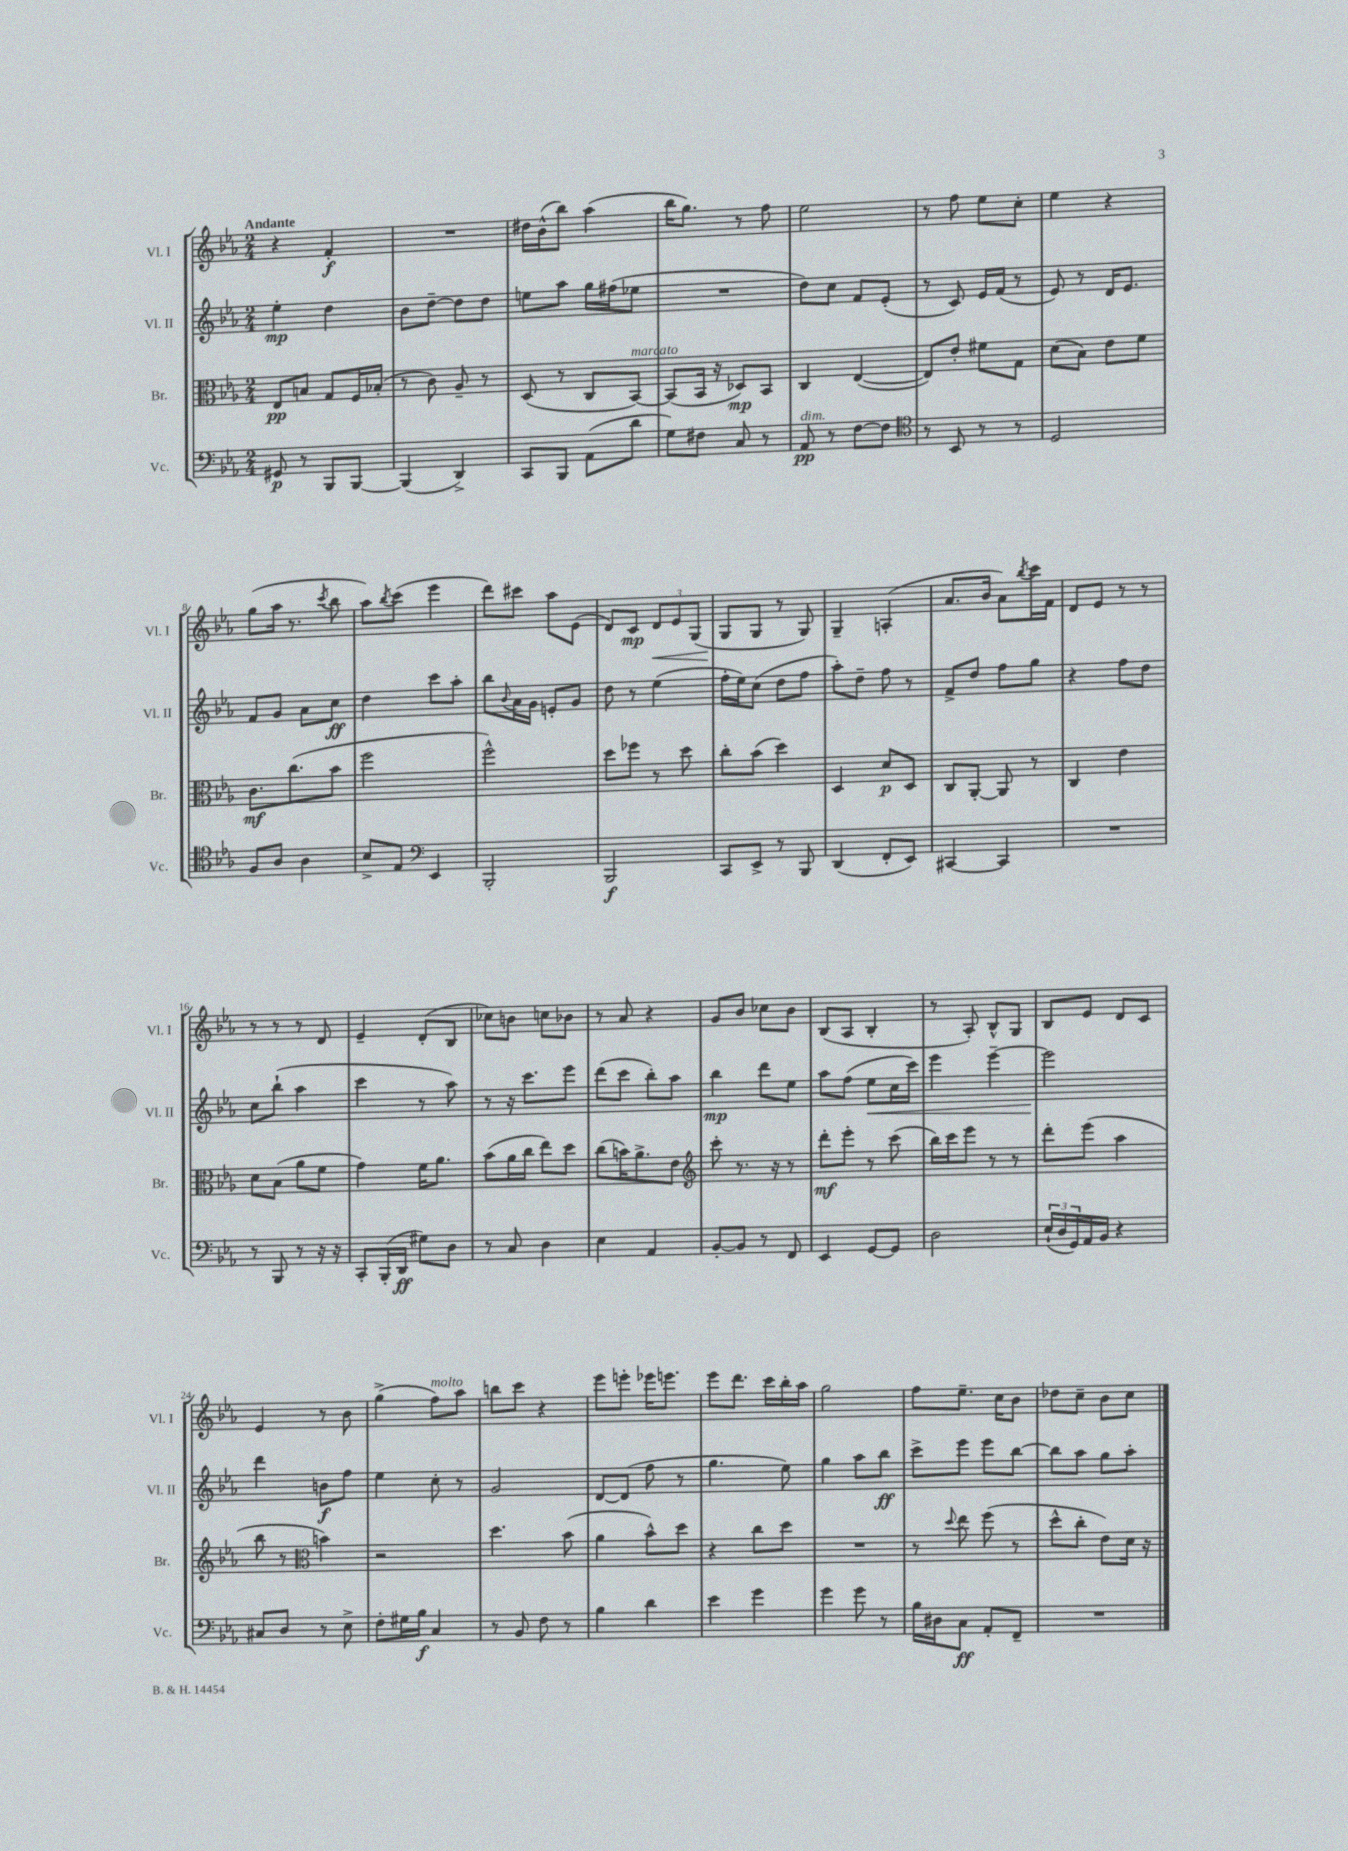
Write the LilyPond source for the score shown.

<<
\new StaffGroup <<
\new Staff = "s0" \with { instrumentName = "Vl. I" shortInstrumentName = "Vl. I" } {
    \clef treble \key ees \major \numericTimeSignature \time 2/4 \tempo "Andante"
    r4 f'4-.\f |
    R2 |
    dis''16 bes'16-^( bes''8) aes''4( |
    bes''16 g''8.) r8 f''8 |
    ees''2 |
    r8 f''8 ees''8 c''8-. |
    ees''4 r4 |
    g''8( aes''16 r8. \acciaccatura { c'''8 } bes''8 |
    aes''8) \acciaccatura { bes''8 } c'''8( ees'''4 |
    d'''8) cis'''8 aes''8 ees'8( |
    d'8) c'8\mp \tuplet 3/2 { d'8\< ees'8 g8( } |
    g8\! g8 r8 g8) |
    g4-- a4-.( |
    aes'8. bes'16 aes'8) \acciaccatura { bes''8 } c'''16 f'16 |
    d'8 ees'8 r8 r8 |
    r8 r8 r8 d'8 |
    ees'4-- d'8-.( bes8 |
    ces''8) b'8 c''8 bes'8 |
    r8 aes'8 r4 |
    g'8 bes'8 ces''8 bes'8 |
    bes8( aes8 bes4-. |
    r8 aes8-.) bes8-^ g8 |
    bes8 ees'8 d'8 c'8 |
    ees'4 r8 bes'8 |
    g''4->( f''8^\markup { \italic "molto" }) aes''8 |
    b''8 c'''8 r4 |
    ees'''8 e'''8-. ees'''16 e'''8. |
    ees'''8 d'''8. c'''16 bes''16-. aes''16 |
    g''2 |
    f''8 ees''8.-- c''16 bes'8 |
    des''8 c''8-- bes'8 c''8 \bar "|." |
}
\new Staff = "s1" \with { instrumentName = "Vl. II" shortInstrumentName = "Vl. II" } {
    \clef treble \key ees \major \numericTimeSignature \time 2/4
    ees''4-.\mp d''4 |
    bes'8 d''8~-- d''8 d''8 |
    e''8 aes''8 g''16 fis''16( ees''8 |
    R2 |
    d''8) c''8 f'8 ees'8-.( |
    r8 c'8) ees'16 f'16( r8 |
    ees'8) r8 d'16 ees'8. |
    f'8 g'8 aes'8 c''8\ff |
    d''4 c'''8 aes''8-. |
    bes''8 \appoggiatura { bes'8 } aes'16 g'16 e'8-. g'8 |
    d''8 r8 ees''4( |
    f''16-. ees''16) c''8( d''8 f''8 |
    aes''8-.) d''8-- f''8 r8 |
    f'8-> d''8 f''8 g''8 |
    r4 f''8 d''8 |
    c''8 bes''8-!( aes''4 |
    c'''4 r8 aes''8) |
    r8 r16 c'''8. ees'''8 |
    d'''8( c'''8 bes''8-.) aes''8 |
    bes''4\mp d'''8 ees''8 |
    aes''8 f''8( ees''8\< c''16 c'''16) |
    ees'''4 ees'''4~-- |
    ees'''2\! |
    d'''4 b'8\f f''8 |
    ees''4 c''8-. r8 |
    g'2 |
    d'8~ d'8( f''8 r8 |
    g''4. ees''8) |
    g''4 aes''8 bes''8\ff |
    c'''8-> ees'''8 ees'''8 bes''8~ |
    bes''8 aes''8 g''8 aes''8-. \bar "|." |
}
\new Staff = "s2" \with { instrumentName = "Br." shortInstrumentName = "Br." } {
    \clef alto \key ees \major \numericTimeSignature \time 2/4
    ees8\pp b8 g8 f16 bes16-.( |
    r8 c'8) aes8-- r8 |
    d8( r8 c8 bes,8~^\markup { \italic "marcato" }) |
    bes,8( bes,16 r16 des8\mp) bes,8 |
    c4 ees4~( |
    ees8) ees'8-. fis'8 g8 |
    d'8( bes8) ees'8 f'8 |
    c'8.\mf c''8.( bes'8 |
    f''2 |
    f''2-^) |
    d''8 fes''8 r8 d''8 |
    c''8-. bes'8( d''4) |
    d4 d'8\p d8 |
    c8 aes,8~-. aes,8 r8 |
    c4 ees'4 |
    d'8 bes8( aes'8 f'8 |
    g'4) f'16 aes'8. |
    bes'8( aes'16 c''16 ees''8) d''8 |
    c''8( b'16) aes'8.-> ees'8 |
    \clef treble c'''8-. r8. r16 r8 |
    d'''8-.\mf ees'''8-. r8 c'''8( |
    bes''16) c'''16 ees'''8 r8 r8 |
    d'''8-. ees'''8( aes''4 |
    bes''8 r8 \clef alto b'4) |
    r2 |
    d''4. bes'8( |
    aes'4 bes'8-^) d''8 |
    r4 c''8 d''8 |
    R2 |
    r8 \appoggiatura { d''8 } ees''8 f''8( r8 |
    d''8-^ c''8-. ees'8) d'16 r16 \bar "|." |
}
\new Staff = "s3" \with { instrumentName = "Vc." shortInstrumentName = "Vc." } {
    \clef bass \key ees \major \numericTimeSignature \time 2/4
    gis,8\p r8 bes,,8 bes,,8~ |
    bes,,4( d,4->) |
    c,8 bes,,8 aes,8( d'8 |
    g8) fis8 c8 r8 |
    aes,8\pp^\markup { \italic "dim." } r8 f8~ f8 |
    \clef tenor r8 bes,8 r8 r8 |
    d2 |
    f8 aes8 aes4 |
    bes8-> ees8 \clef bass ees,4 |
    bes,,2-. |
    bes,,2\f |
    c,8 ees,8-> r8 bes,,8 |
    d,4( f,8-. ees,8) |
    cis,4~ cis,4 |
    R2 |
    r8 bes,,8 r8 r16 r16 |
    c,8-. bes,,16-.( d,16\ff gis8) d8 |
    r8 c8 d4 |
    ees4 aes,4 |
    bes,8~-. bes,8 r8 f,8 |
    ees,4 g,8~ g,8 |
    d2 |
    \tuplet 3/2 { ees16-!( d16 g,16) } aes,16 bes,16 r4 |
    cis8 d8 r8 ees8-> |
    f8-. gis16 bes16\f c4 |
    r8 bes,8 f8 r8 |
    bes4 d'4 |
    ees'4 g'4 |
    g'4 g'8 r8 |
    bes16 dis16 c8\ff aes,8-. f,8-- |
    R2 \bar "|." |
}
>>
>>
